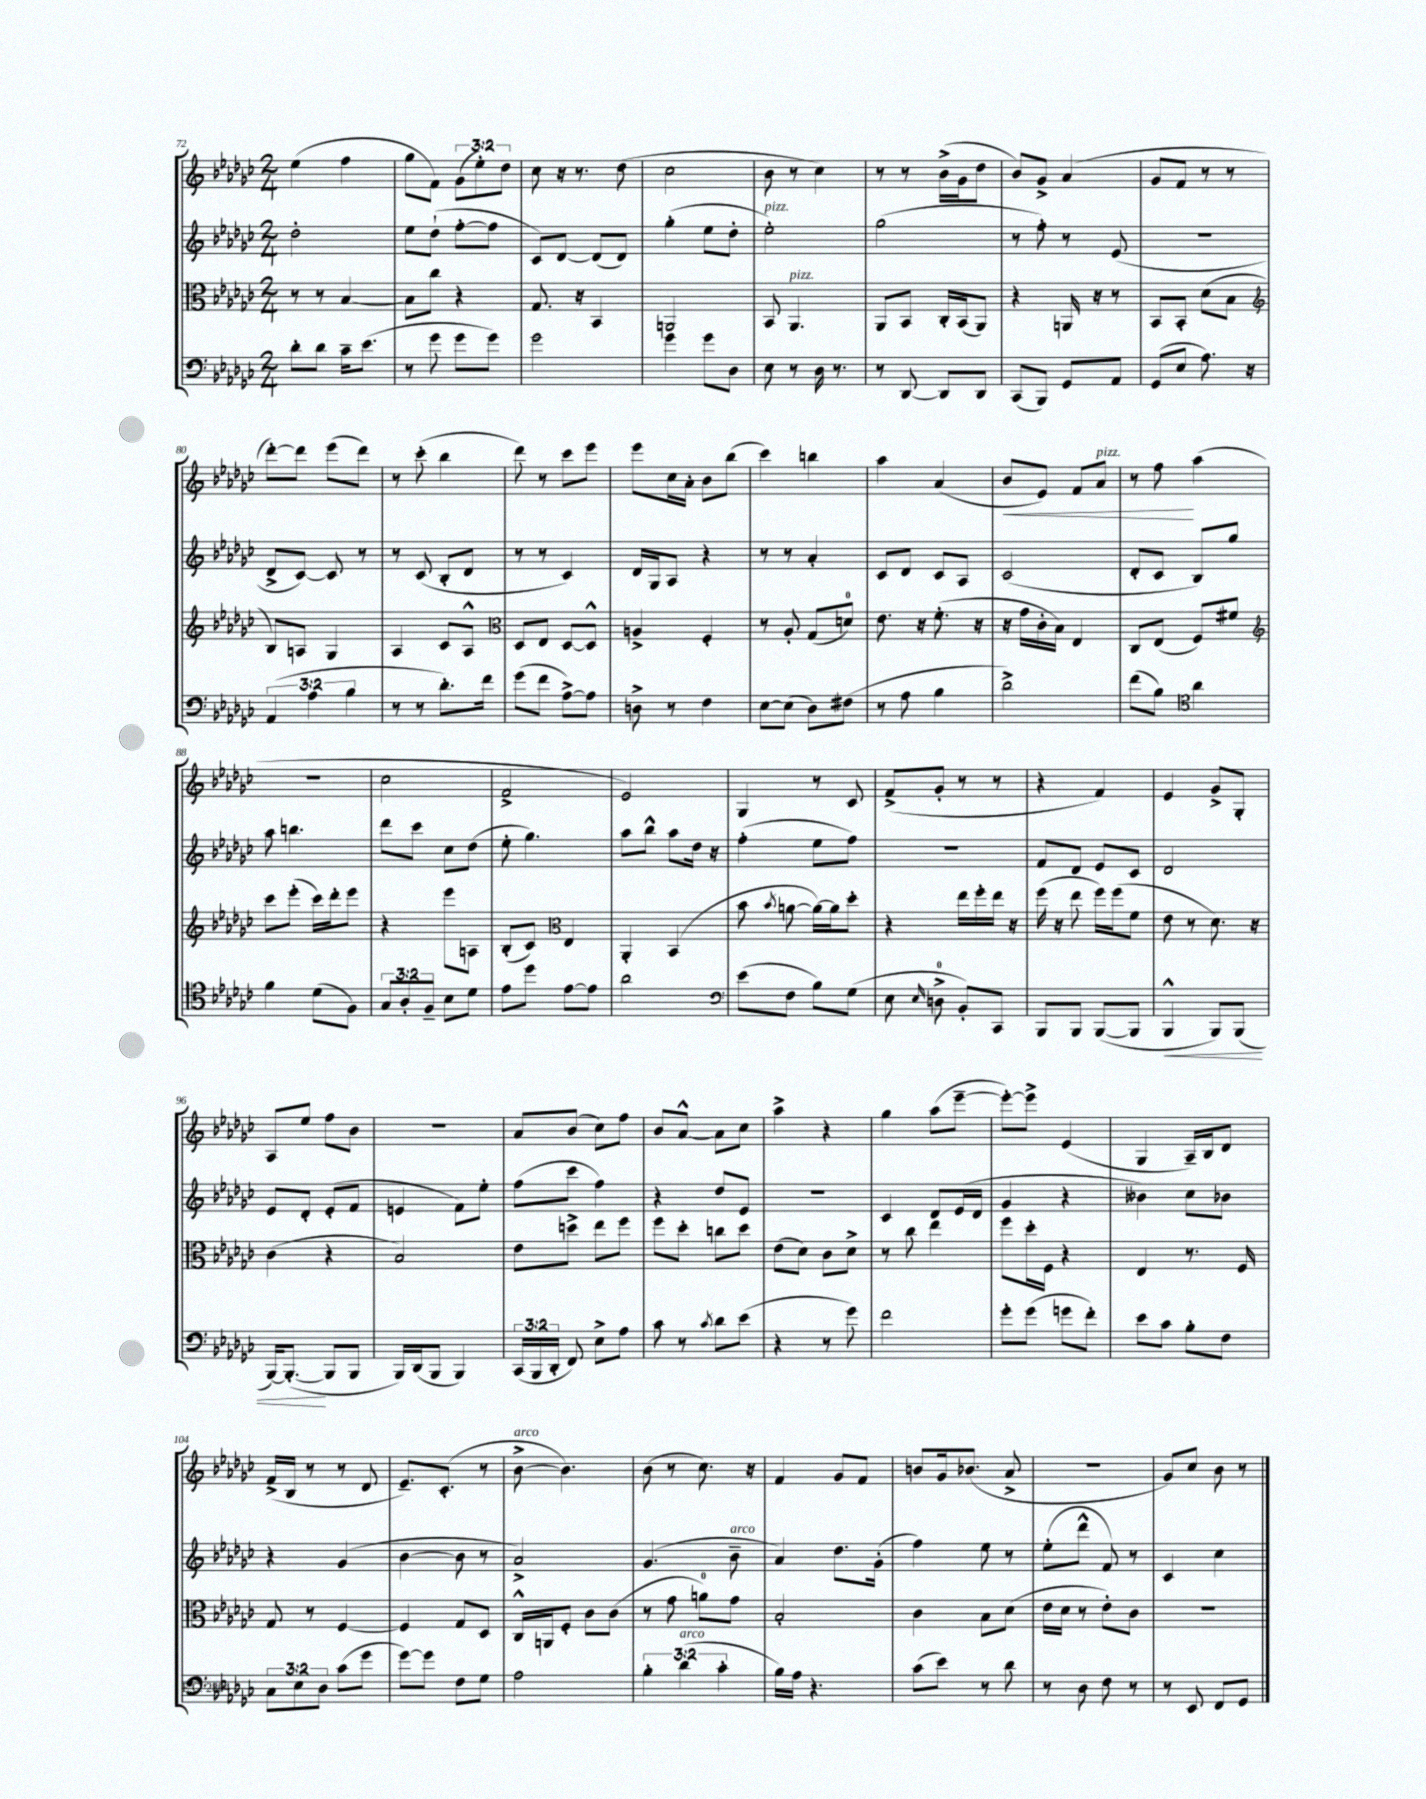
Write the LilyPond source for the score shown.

<<
\new StaffGroup <<
\new Staff = "s0" {
    \clef treble \key ges \major \numericTimeSignature \time 2/4 \override Staff.TupletNumber.text = #tuplet-number::calc-fraction-text
    \autoBeamOff ees''4( f''4 |
    ges''8[ f'8]) \tuplet 3/2 { ges'8[( ees''8-.) des''8] } |
    ces''8 r16 r8. des''8( |
    ces''2 |
    bes'8 r8 ces''4) |
    r8 r8 bes'16[->( ges'16 des''8] |
    bes'8[) ges'8]-> aes'4( |
    ges'8[ f'8] r8 r8 |
    des'''8[~-.) des'''8] ees'''8[( des'''8]) |
    r8 ces'''8-.( bes''4 |
    des'''8) r8 ces'''8[ ees'''8] |
    ees'''8[ ces''16 aes'16]-. bes'8[ bes''8]( |
    ces'''4) b''4 |
    aes''4 aes'4( |
    bes'8[\< ees'8]) f'8[ aes'8]^\markup { \italic "pizz." } |
    r8 f''8\! aes''4( |
    r2 |
    ces''2 |
    f'2-> |
    ees'2) |
    ges4 r8 ces'8 |
    f'8[->( ges'8]-. r8 r8 |
    r4 f'4) |
    ees'4 ges'8[-> ges8]-. |
    aes8[ ees''8] f''8[ bes'8] |
    r2 |
    aes'8[ bes'8]( ces''8[) f''8] |
    bes'8[ aes'8]~-^ aes'8[ ces''8] |
    aes''4-> r4 |
    ges''4 aes''8[( ees'''8]~-- |
    ees'''8[~-.) ees'''8]-> ees'4( |
    ges4 aes16[--) bes16 des'8] |
    f'16[->( bes16] r8 r8 des'8 |
    ees'8.[--) ces'8.]-.( r8 |
    bes'8~->^\markup { \italic "arco" } bes'4.) |
    bes'8( r8 ces''8.) r16 |
    f'4 ges'8[ f'8] |
    b'8[ ges'16 bes'8.]( aes'8-> |
    R2 |
    ges'8[) ces''8] bes'8 r8 \bar "|." |
}
\new Staff = "s1" {
    \clef treble \key ges \major \numericTimeSignature \time 2/4
    \autoBeamOff des''2-. |
    ees''8[ des''8]-!( f''8[~-. f''8] |
    ces'8[) des'8]~ des'8[( des'8]) |
    ges''4-.( ees''8[ des''8]-. |
    ees''2-.^\markup { \italic "pizz." }) |
    ges''2( |
    r8 f''8-.) r8 ees'8( |
    r2 |
    des'8[-> ces'8]~) ces'8 r8 |
    r8 ces'8( bes8[-. des'8] |
    r8 r8 ces'4) |
    des'16[ ges16 aes8] r4 |
    r8 r8 aes'4-. |
    ces'8[ des'8] ces'8[ aes8] |
    ces'2( |
    des'8[-. ces'8] bes8[) ges''8] |
    aes''8 b''4. |
    des'''8[ ces'''8] ces''8[ des''8]( |
    ees''8-. ges''4.) |
    aes''8[ bes''8]-^ aes''8[ des''16] r16 |
    f''4-.( ees''8[ f''8]) |
    R2 |
    f'8[ des'8] ees'8[ ces'8] |
    des'2 |
    ees'8[ des'8]-. ees'8[-.( f'8] |
    e'4 f'8[) ees''8]-. |
    f''8[( ces'''8] f''4) |
    r4 des''8[ ees'8] |
    r2 |
    ces'4 des'8[ ees'16( des'16] |
    ges'4 r4 |
    beses'4) ces''8[ bes'8] |
    r4 ges'4( |
    bes'4~ bes'8 r8 |
    aes'2->) |
    ges'4.( bes'8--^\markup { \italic "arco" } |
    aes'4) des''8.[ ges'16]-.( |
    f''4) ees''8 r8 |
    ees''8[-.( des'''8]-^ f'8) r8 |
    ces'4 ces''4 \bar "|." |
}
\new Staff = "s2" {
    \clef alto \key ges \major \numericTimeSignature \time 2/4
    \autoBeamOff r8 r8 bes4~ |
    bes8[ ces''8] r4 |
    ges8. r16 bes,4 |
    a,2 |
    bes,8 aes,4.^\markup { \italic "pizz." } |
    aes,8[ bes,8] ces16[-. bes,16( aes,8]) |
    r4 a,16 r16 r8 |
    bes,8[ bes,8]-. des'8[( bes8] |
    \clef treble bes8[) a8] ges4 |
    aes4 ces'8[ aes8]-^ |
    \clef alto des8[ ees8] des8[~ des8]-^ |
    a4-> f4-. |
    r8 aes8-. ges8[( d'8]-0) |
    ees'8. r16 f'8.-.( r16 |
    r16 ges'16[ ces'16-. bes16]) ees4 |
    ces8[ ees8]( f8[) fis'8] |
    \clef treble ces'''8[ ees'''8]-.( ces'''16[) des'''16-. ees'''8] |
    r4 ees'''8[ a8] |
    bes8[-.( ces'8]) \clef alto ees4 |
    aes,4-. bes,4( |
    bes'8 \acciaccatura { bes'8 } a'8~ a'16[~) a'16 des''8]-. |
    r4 ees''16[ f''16-. ees''16] r16 |
    f''16( r16 ees''8 f''16[) f''16( f'8] |
    ees'8 r8 des'8.) r16 |
    ces'4( r4 |
    bes2) |
    ees'8[ d''8]-> ees''8[ f''8] |
    f''8[ des''8]-. c''8[ des''8] |
    ees'8[( des'8]) ces'8[ des'8]-> |
    r8 ces''8 ees''4 |
    f''8[ des''16-. f16] r4 |
    ees4 r8. f16 |
    ges8 r8 f4~ |
    f4 ges8[ des8] |
    ces16[-^ a,16 f8]-. ces'8[ ces'8]( |
    r8 ges'8 a'8[-0) ges'8] |
    bes2-. |
    ces'4 bes8[ des'8]( |
    ees'16[ des'16] r8 ees'8[-.) ces'8] |
    r2 \bar "|." |
}
\new Staff = "s3" {
    \clef bass \key ges \major \numericTimeSignature \time 2/4 \override Staff.TupletNumber.text = #tuplet-number::calc-fraction-text
    \autoBeamOff des'8[-. des'8] ces'16[-- ees'8.]( |
    r8 ges'8 ges'8[ ges'8]) |
    ges'2 |
    ges'4 ges'8[ des8] |
    ees8 r8 des16 r8. |
    r8 des,8~ des,8[ des,8] |
    ces,8[( bes,,8]) ges,8[ aes,8] |
    ges,8[( ees8] aes8.) r16 |
    \tuplet 3/2 { aes,4( aes4 bes4 } |
    r8 r8 des'8.[-.) f'16] |
    ges'8[( f'8] aes8[~->) aes8] |
    d8-> r8 f4 |
    ees8[~ ees8]( des8[) fis8]( |
    r8 aes8 bes4 |
    des'2->) |
    f'8[( bes8]) \clef tenor aes'4 |
    f'4 des'8[( f8]) |
    \tuplet 3/2 { ges8[ aes8-. f8]-- } bes8[ des'8] |
    ees'8[ des''8] ees'8[~ ees'8] |
    aes'2 |
    \clef bass ees'8[( f8] bes8[) ges8]( |
    ees8 \grace { ees16 } d8-0-> bes,8[-.) ces,8] |
    bes,,8[ bes,,8] bes,,8[~( bes,,8] |
    bes,,4-^\< bes,,8[) bes,,8]( |
    bes,,16[~) bes,,8.]~-.\!( bes,,8[ bes,,8] |
    bes,,16[) des,16( bes,,8] bes,,4) |
    \tuplet 3/2 { ces,16[( bes,,16 des,16]-. } f,8) ees8[-> aes8] |
    ces'8 r8 \acciaccatura { ces'8 } des'8[ ees'8]( |
    r4 r8 ges'8) |
    f'2 |
    ges'8[-. ges'8]( g'8[ f'8]-.) |
    ees'8[ ces'8] bes8[-. f8] |
    \tuplet 3/2 { ces8[ ees8 des8] } ces'8[( ges'8] |
    ges'8[~) ges'8] f8[ ges8] |
    aes2 |
    \tuplet 3/2 { bes4-. des'4^\markup { \italic "arco" }( ces'4-. } |
    bes16[) aes16] r4. |
    ces'8[( ees'8]) r8 des'8 |
    r8 des8 f8 r8 |
    r8 ees,8 f,8[ ges,8] \bar "|." |
}
>>
>>
\layout { \context { \Score currentBarNumber = #72 } }
